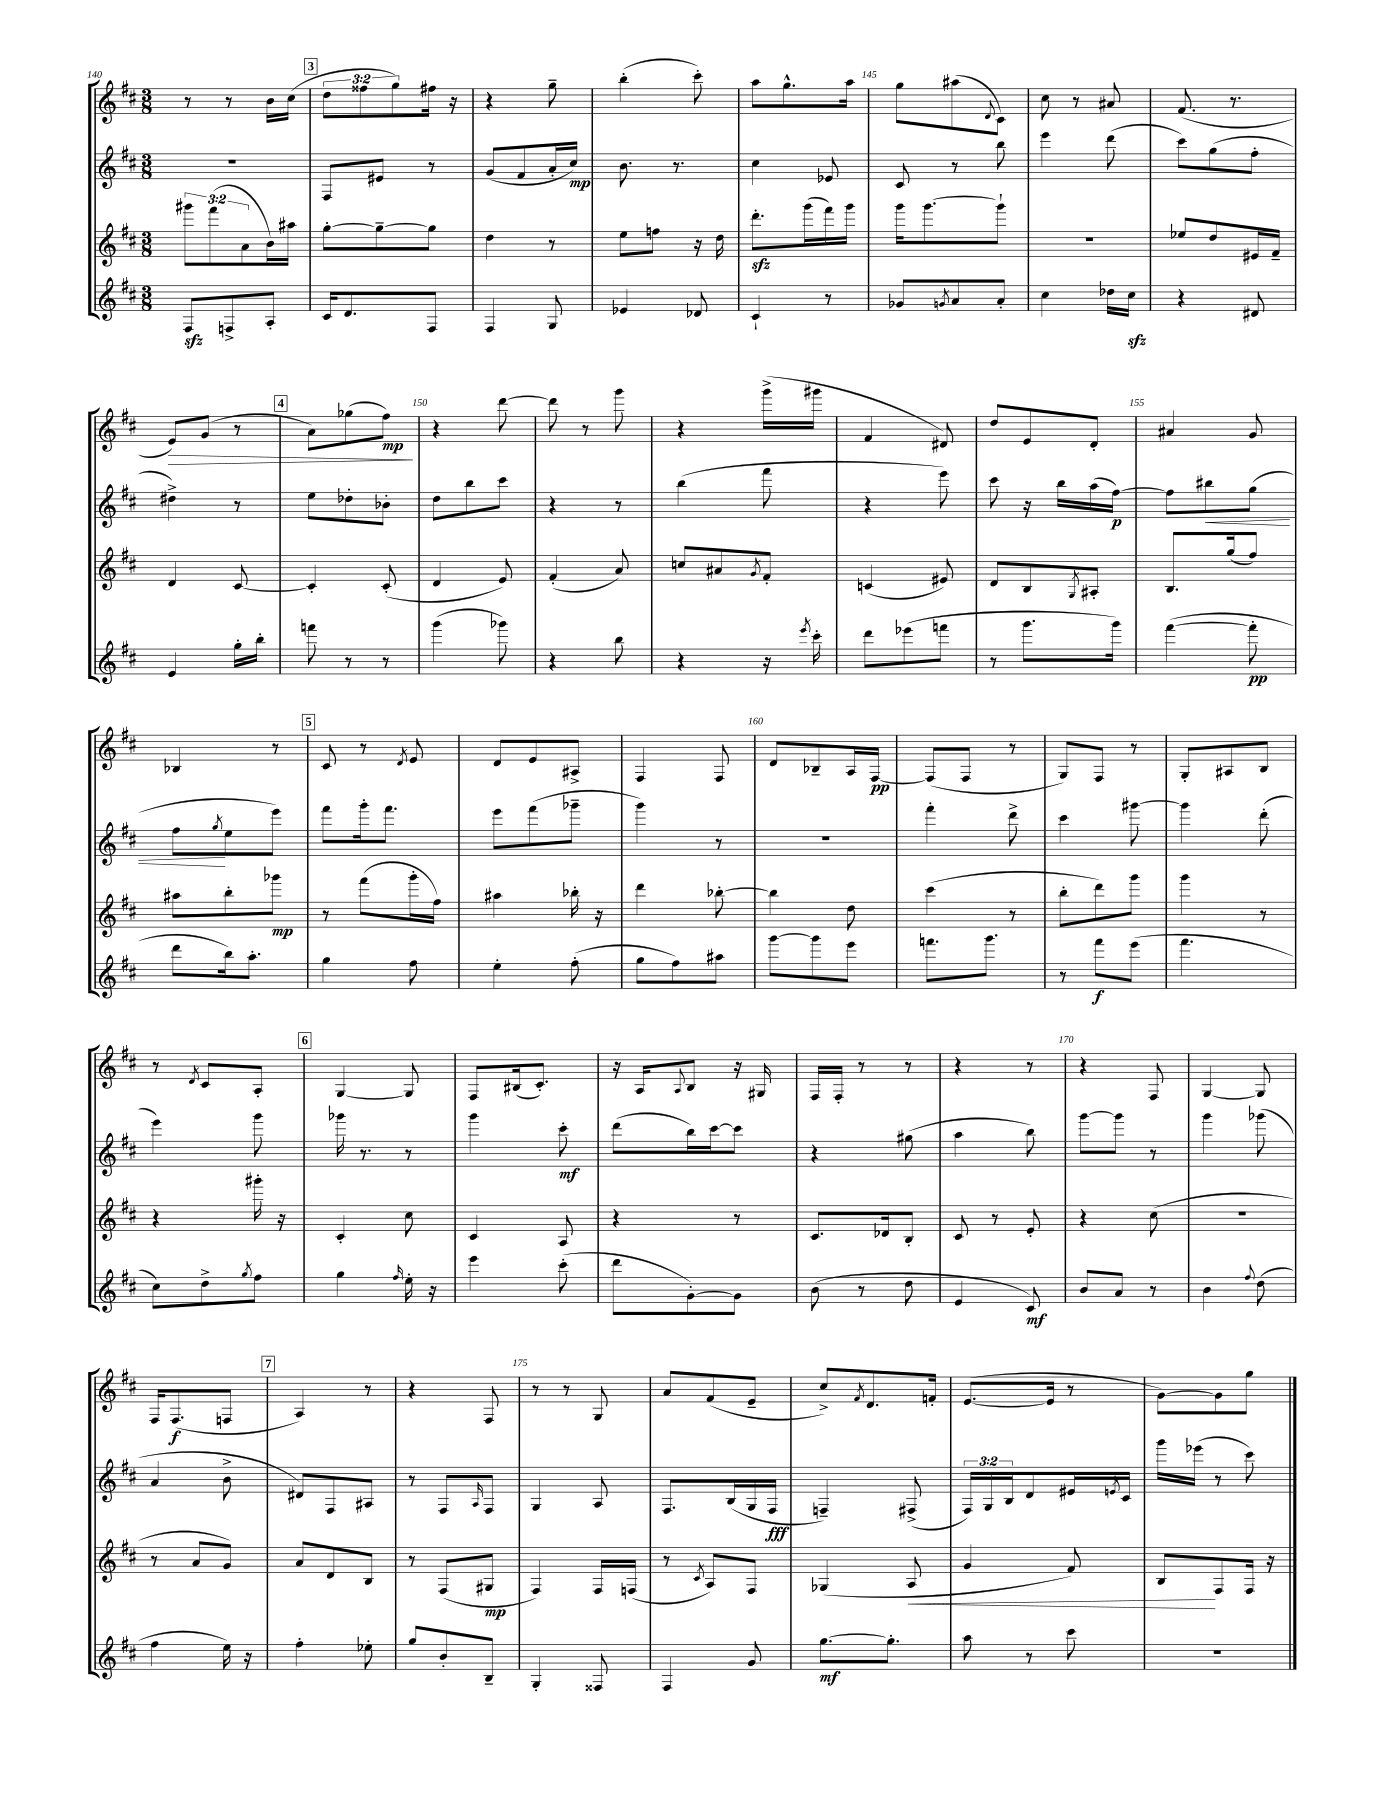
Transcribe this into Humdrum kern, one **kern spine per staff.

**kern	**kern	**kern	**kern
*staff4	*staff3	*staff2	*staff1
*clefG2	*clefG2	*clefG2	*clefG2
*k[f#c#]	*k[f#c#]	*k[f#c#]	*k[f#c#]
*M3/8	*M3/8	*M3/8	*M3/8
8F#	12ggg#	4.r	8r
.	(12fff#	.	.
8F^	.	.	8r
.	12a	.	.
8A'	16b)	.	16b
.	16aa#	.	(16cc#
=	=	=	=
16c#	[8gg'	8F#	12dd
8.d	.	.	.
.	.	.	12ff##
.	8gg~_	8e#	.
.	.	.	12gg)
8F#	8gg]	8r	16ff#
.	.	.	16r
=	=	=	=
4F#	4dd	(8g	4r
.	.	8f#	.
8G	8r	16a'	8gg~
.	.	16cc#)	.
=	=	=	=
4e-	8ee	8.b	(4bb'
.	8ff	.	.
.	.	8.r	.
8d-	16r	.	8ccc#')
.	16dd	.	.
=	=	=	=
4c#`	8.ddd'	4cc#	8aa
.	.	.	8.gg^^
.	(16ggg	.	.
8r	16fff#)	8e-	.
.	16ggg	.	16aa
=	=	=	=
8g-	16ggg	8c#	8gg
.	[8.ggg	.	.
8qg	.	.	.
8a	.	8r	(8aa#
.	.	.	8qqd
8a'	8ggg`]	8bb	8c#)
=	=	=	=
4cc#	4.r	4eee	8cc#
.	.	.	8r
16dd-	.	(8ddd	8a#
16cc#	.	.	.
=	=	=	=
4r	8ee-	8ccc#)	(8.f#
.	8dd	(8gg	.
.	.	.	8.r
8d#	16e#	8ff#'	.
.	16f#~	.	.
=	=	=	=
4e	4d	4dd#^)	8e)
.	.	.	(8g
16gg'	[8c#	8r	8r
16bb'	.	.	.
=	=	=	=
8fff	4c#']	8ee	8a)
8r	.	8dd-'	(8gg-
8r	(8c#'	8b-'	8ff#)
=	=	=	=
(4ggg	4d	8dd	4r
.	.	8bb	.
8ggg-)	8e)	8ccc#	[8ddd
=	=	=	=
4r	(4f#'	4r	8ddd]
.	.	.	8r
8bb	8a)	8r	8ggg
=	=	=	=
4r	8cc	(4bb	4r
.	8a#	.	.
.	8qg	.	.
16r	8f#'	8fff#	(16ggg^
8qeee	.	.	.
16ccc#'	.	.	16ggg#
=	=	=	=
8ddd	(4c	4r	4f#
(8eee-	.	.	.
8fff	8e#)	8eee)	8d#)
=	=	=	=
8r	8d	8ccc#	8dd
8.ggg	8B	16r	8e
.	.	16bb	.
.	8qG	.	.
.	8A#'	(16aa	8d'
16ggg)	.	[16ff#)	.
=	=	=	=
([4fff#	8.B	8ff#]	4a#
.	.	8bb#	.
.	(16gg	.	.
8fff#']	8ff#)	(8gg	8g
=	=	=	=
8ddd	8aa#	8ff#	4B-
.	.	8qgg	.
16bb)	8bb'	8ee	.
8.aa'	.	.	.
.	8ggg-	8eee)	8r
=	=	=	=
4gg	8r	8fff#	8c#
.	(8fff#	16ggg'	8r
.	.	8.fff#	.
.	.	.	8qd
8ff#	16ggg'	.	8e
.	16ff#)	.	.
=	=	=	=
4ee'	4aa#	8eee	8d
.	.	(8fff#	8e
(8ff#'	16bb-'	8ggg-~	8A#^
.	16r	.	.
=	=	=	=
8gg	4ddd	4ggg)	4F#
8ff#)	.	.	.
8aa#	[8bb-'	8r	8F#
=	=	=	=
[8ggg	4bb-]	4.r	8d
8ggg]	.	.	8B-~
8eee	8dd	.	16A
.	.	.	[16F#
=	=	=	=
8.fff	(4ccc#	4fff#'	(8F#]
.	.	.	8F#
8.ggg	.	.	.
.	8r	8ddd^	8r
=	=	=	=
8r	8bb'	4ccc#	8G)
8fff#	8ddd)	.	8F#
(8eee	8ggg	[8ggg#	8r
=	=	=	=
4.fff#	4ggg	4ggg#]	8G'
.	.	.	8A#
.	8r	(8ddd'	8B
=	=	=	=
8cc#)	4r	4eee)	8r
.	.	.	8qd
8dd^	.	.	8c#
8qgg	.	.	.
8ff#	16ggg#'	8ggg	8A'
.	16r	.	.
=	=	=	=
4gg	4c#'	16ggg-	[4G
.	.	8.r	.
16qqff#	.	.	.
16ee'	8cc#	8r	8G]
16r	.	.	.
=	=	=	=
4eee	4c#	4ggg	8F#
.	.	.	(16B#
.	.	.	8.c#')
(8ccc#'	8A	8ccc#'	.
=	=	=	=
8ddd	4r	(8ddd	16r
.	.	.	16A
.	.	.	8qqA
[8g')	.	16bb)	8B
.	.	[16ccc#	.
8g]	8r	8ccc#]	16r
.	.	.	16G#
=	=	=	=
(8b	8.c#	4r	16F#
.	.	.	16F#'
8r	.	.	8r
.	16d-	.	.
8dd	8B'	(8gg#	8r
=	=	=	=
4e	8c#	4aa	4r
.	8r	.	.
8c#)	8e'	8bb)	8r
=	=	=	=
8b	4r	[8ggg	4r
8a	.	8ggg]	.
8r	(8cc#	8r	8F#
=	=	=	=
4b	4.r	4ggg	[4G
8qqff#	.	.	.
(8dd	.	(8ggg-	8G]
=	=	=	=
4ff#	8r	4a	16F#
.	.	.	(8.F#
.	8a	.	.
16ee)	8g)	8b^	8F
16r	.	.	.
=	=	=	=
4ff#'	8a	8d#)	4A)
.	8d	8F#	.
8ee-'	8B	8A#	8r
=	=	=	=
8gg	8r	8r	4r
8b'	(8F#	8F#	.
.	.	16qqA	.
8B~	8G#	8F#	8F#
=	=	=	=
4G'	4F#)	4G	8r
.	.	.	8r
8F##	16F#	8A	8G
.	(16F	.	.
=	=	=	=
4F#	8r	8.F#	8a
.	8qc#	.	.
.	8A)	.	(8f#
.	.	(16B	.
8g	8F#	16G	8e~
.	.	16F#	.
=	=	=	=
[8.gg	(4G-	4F~)	8cc#^)
.	.	.	8qf#
.	.	.	8.d
8.gg']	.	.	.
.	8A	(8F#^	.
.	.	.	16f'
=	=	=	=
8aa	4g	24F#)	([8.e
.	.	24G	.
.	.	24B	.
8r	.	8d	.
.	.	.	16e]
8ccc#	8f#)	16e#	8r
.	.	8qe	.
.	.	16c#	.
=	=	=	=
4.r	8B	16ggg	[8g)
.	.	(16eee-	.
.	8F#	8r	8g]
.	16F#	8ccc#)	8gg
.	16r	.	.
==	==	==	==
*-	*-	*-	*-
